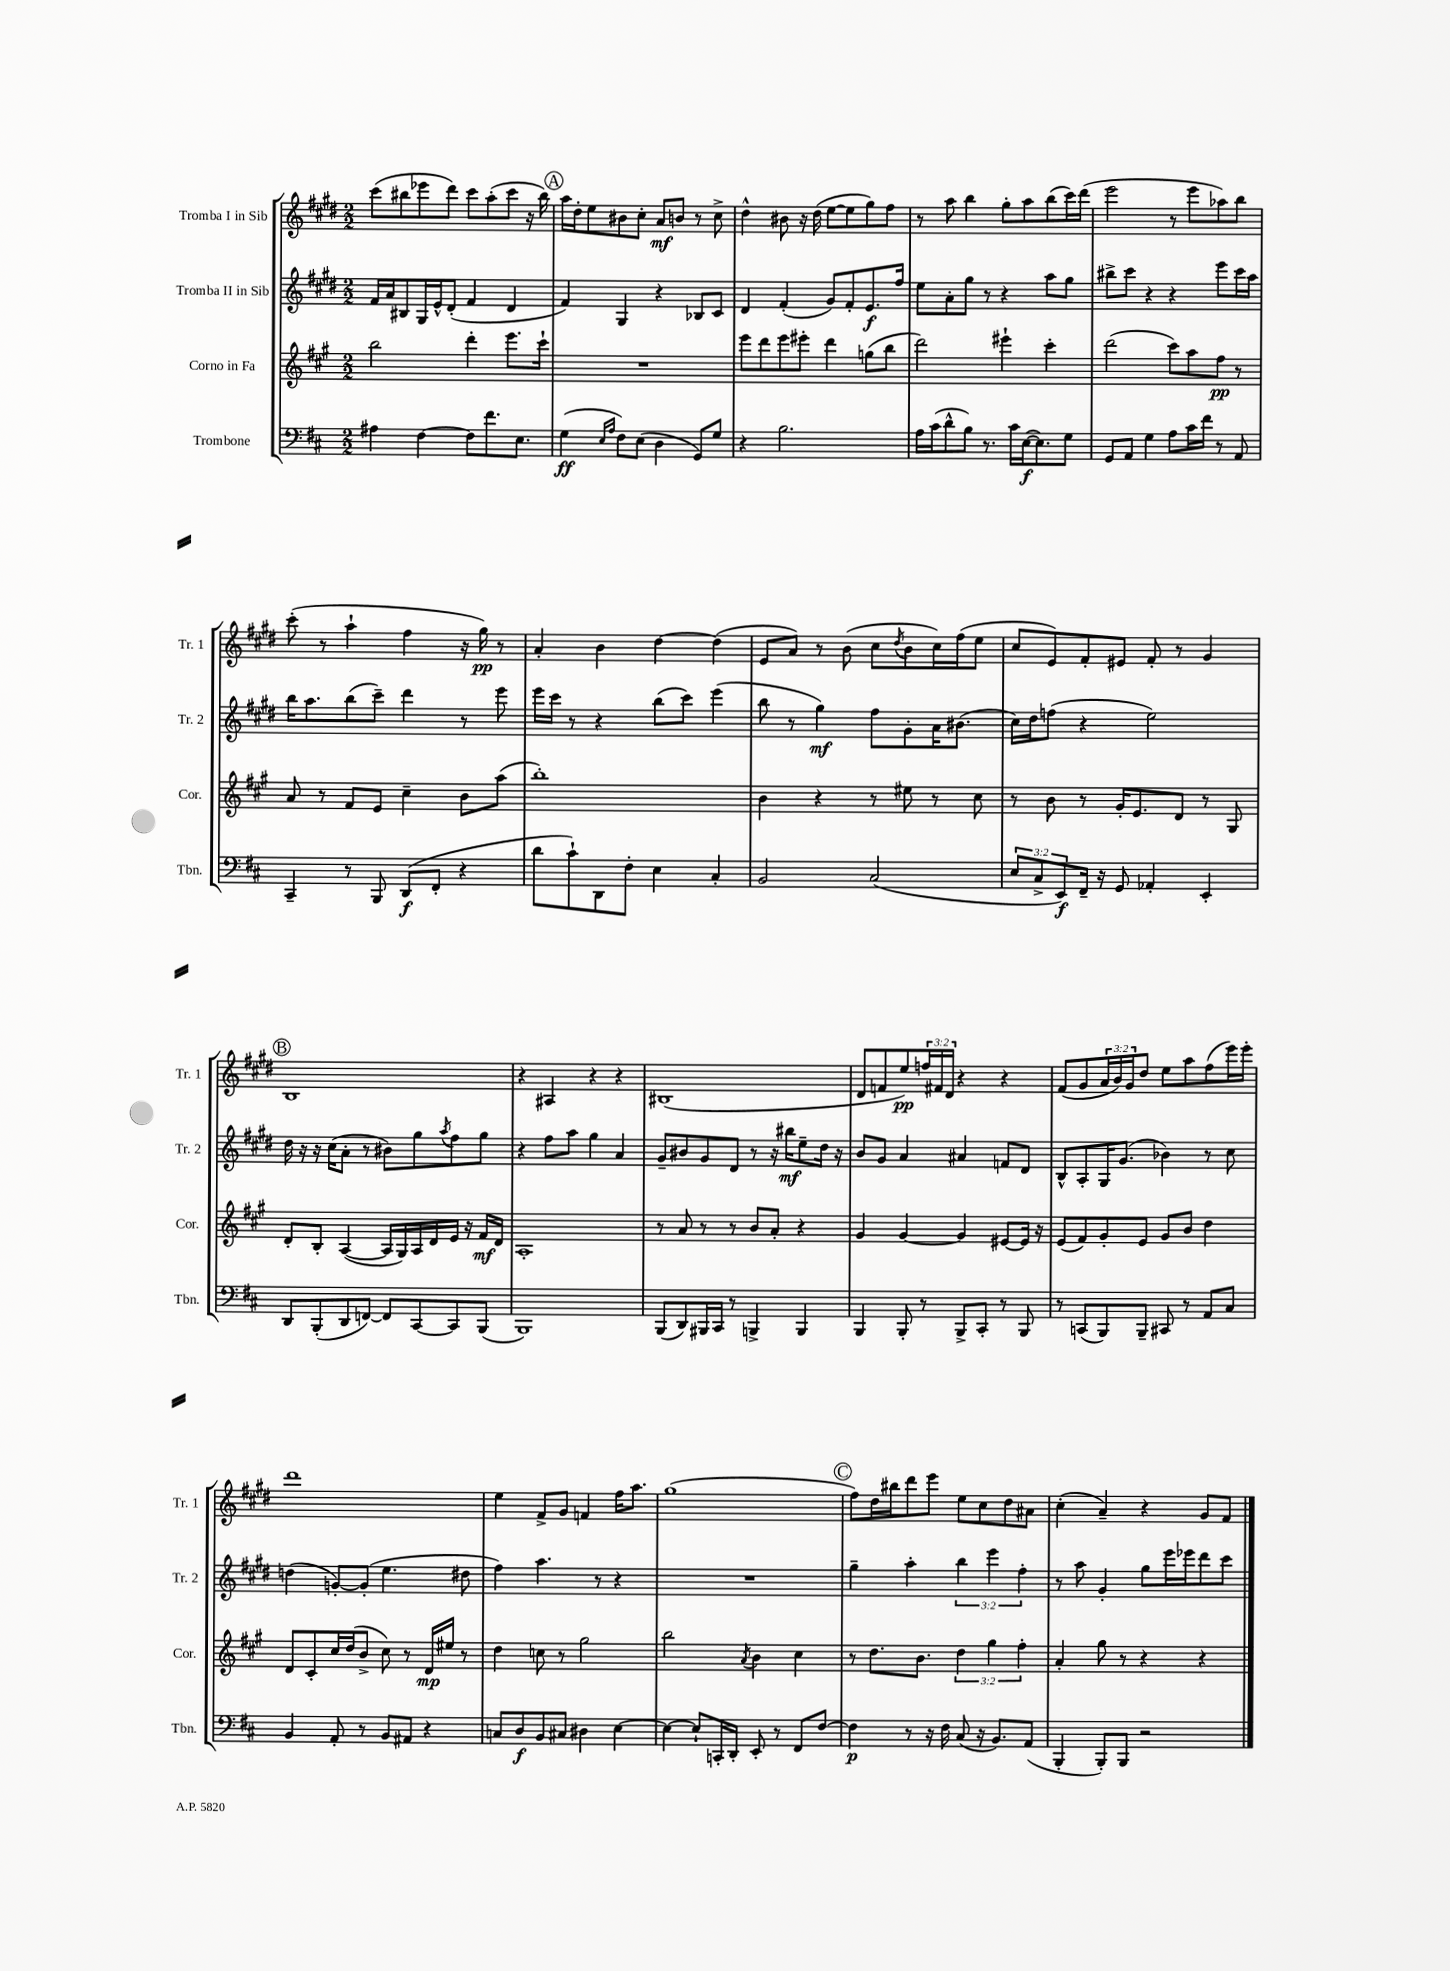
<<
\new StaffGroup <<
\new Staff = "s0" \with { instrumentName = "Tromba I in Sib" shortInstrumentName = "Tr. 1" } {
    \clef treble \key e \major \numericTimeSignature \time 2/2 \override Staff.TupletNumber.text = #tuplet-number::calc-fraction-text
    cis'''8( bis''8 ees'''8 dis'''8) cis'''8 a''8-.( cis'''8 r16 bis''16) |
    \mark \markup { \circle "A" } a''16 dis''16-. e''8 bis'8 cis''8-. a'8\mf b'8 r8 cis''8-> |
    dis''4-^ bis'8 r16 dis''16( e''8~ e''8 gis''8) fis''8 |
    r8 a''8 b''4 gis''8-. a''8 b''8( cis'''16) dis'''16( |
    e'''2 r8 e'''8 aes''8) b''8 |
    cis'''8-.( r8 a''4-! fis''4 r16 gis''16\pp) r8 |
    a'4-. b'4 dis''4~ dis''4( |
    e'8 a'8) r8 b'8( cis''8 \acciaccatura { dis''8 } b'8 cis''16) fis''16( e''8 |
    cis''8 e'8) fis'8-. eis'8 fis'8-. r8 gis'4 |
    \mark \markup { \circle "B" } b1 |
    r4 ais4 r4 r4 |
    bis1( |
    dis'8 f'8 e''8\pp) \tuplet 3/2 { f''16 fis'16 dis'16 } r4 r4 |
    fis'8( gis'8 \tuplet 3/2 { a'16 b'16) gis'16 } dis''8 e''8 a''8 fis''8( e'''16) e'''16-. |
    dis'''1 |
    e''4 fis'8-> gis'8 f'4 fis''16 a''8. |
    gis''1( |
    \mark \markup { \circle "C" } fis''8) dis''16 bis''16 dis'''8 e'''8 e''8 cis''8 dis''8 ais'8 |
    cis''4-.( a'4--) r4 gis'8 fis'8 \bar "|." |
}
\new Staff = "s1" \with { instrumentName = "Tromba II in Sib" shortInstrumentName = "Tr. 2" } {
    \clef treble \key e \major \numericTimeSignature \time 2/2 \override Staff.TupletNumber.text = #tuplet-number::calc-fraction-text
    fis'16 a'16 bis8 gis16 e'16-^ dis'8-.( fis'4 dis'4 |
    \mark \markup { \circle "A" } fis'4) gis4 r4 bes8 cis'8 |
    dis'4 fis'4-.( gis'8) fis'8-. e'8.\f fis''16 |
    e''8 a'8-. gis''8 r8 r4 a''8 gis''8 |
    bis''8-> cis'''8 r4 r4 e'''8 cis'''16 a''16 |
    b''16 a''8. b''8( cis'''8--) dis'''4 r8 e'''8 |
    e'''16 cis'''16 r8 r4 b''8( cis'''8) e'''4( |
    b''8 r8 gis''4\mf) fis''8 gis'8-. a'16 bis'8.( |
    cis''16) dis''16 f''8( r4 e''2) |
    \mark \markup { \circle "B" } dis''16 r16 r16 cis''16( a'8-. r8 bis'8) gis''8 \acciaccatura { a''8 } fis''8 gis''8 |
    r4 fis''8 a''8 gis''4 a'4 |
    gis'8-- bis'8 gis'8 dis'8 r8 r16 bis''16\mf e''8-- dis''16 r16 |
    b'8 gis'8 a'4 ais'4 f'8 dis'8 |
    b8-^ a8-. gis16 gis'8.( bes'4) r8 cis''8 |
    d''4( g'8~-.) g'8-.( e''4. dis''8 |
    fis''4) a''4. r8 r4 |
    R1 |
    \mark \markup { \circle "C" } gis''4-- a''4-. \tuplet 3/2 { b''4 e'''4 fis''4-. } |
    r8 a''8 gis'4-. gis''8 e'''16 ees'''16 dis'''8 cis'''8 \bar "|." |
}
\new Staff = "s2" \with { instrumentName = "Corno in Fa" shortInstrumentName = "Cor." } {
    \clef treble \key a \major \numericTimeSignature \time 2/2 \override Staff.TupletNumber.text = #tuplet-number::calc-fraction-text
    b''2 d'''4-. e'''8. cis'''16-! |
    \mark \markup { \circle "A" } R1 |
    e'''8 d'''8 e'''8 eis'''8-. d'''4 g''8( b''8 |
    d'''2) eis'''4-! cis'''4-. |
    d'''2( cis'''8) a''8 fis''8\pp r8 |
    a'8 r8 fis'8 e'8 cis''4-- b'8 a''8( |
    b''1-.) |
    b'4 r4 r8 eis''8 r8 cis''8 |
    r8 b'8 r8 gis'16-. e'8. d'8 r8 gis8 |
    \mark \markup { \circle "B" } d'8-. b8-. a4~( a16 gis16) a16 d'16 e'16 r16 fis'16\mf d'16 |
    a1-. |
    r8 a'8 r8 r8 b'8 a'8-. r4 |
    gis'4 gis'4~ gis'4 eis'8~ eis'16 r16 |
    e'8( fis'8) gis'8-. e'8 gis'8 b'8 d''4 |
    d'8 cis'8-. cis''16 d''16( b'8-> cis''8) r8 d'16\mp eis''16 r8 |
    d''4 c''8 r8 gis''2 |
    b''2 \acciaccatura { a'8 } b'4 cis''4 |
    \mark \markup { \circle "C" } r8 d''8. b'8. \tuplet 3/2 { d''4 gis''4 fis''4-. } |
    a'4-. gis''8 r8 r4 r4 \bar "|." |
}
\new Staff = "s3" \with { instrumentName = "Trombone" shortInstrumentName = "Tbn." } {
    \clef bass \key d \major \numericTimeSignature \time 2/2 \override Staff.TupletNumber.text = #tuplet-number::calc-fraction-text
    ais4 fis4~ fis8 fis'8. e8. |
    \mark \markup { \circle "A" } g4\ff( \grace { e16 a16 } fis8) e8( d4 g,8) g8 |
    r4 b2. |
    a16 cis'16( d'8-^ b8) r8. cis'16 e16~\f( e8.) g8 |
    g,8 a,8 g4 a8 cis'16 fis'16 r8 a,8 |
    cis,4-- r8 b,,8 d,8\f( fis,8-. r4 |
    d'8 cis'8-!) d,8 fis8-. e4 cis4-. |
    b,2 cis2( |
    \tuplet 3/2 { e8 cis8-> e,8\f) } fis,16-- r16 g,8 aes,4-. e,4-. |
    \mark \markup { \circle "B" } d,8 b,,8-.( d,8 f,8~) f,8 cis,8~ cis,8 b,,8( |
    b,,1) |
    b,,8( d,8) bis,,16 cis,16 r8 b,,4-> b,,4 |
    b,,4 b,,8-. r8 b,,8-> cis,8-. r8 b,,8 |
    r8 c,8( b,,8) b,,8-- cis,8 r8 a,8 cis8 |
    b,4 a,8-. r8 b,8 ais,8 r4 |
    c8 d8\f b,8 cis8 dis4 e4~ |
    e4~ e8-! c,16-. d,16-. e,8-. r8 fis,8 fis8~ |
    \mark \markup { \circle "C" } fis4\p r8 r16 fis16 cis8( r16 b,8.) a,8( |
    b,,4-. b,,8-.) b,,8 r2 \bar "|." |
}
>>
>>
\layout { \context { \Score \remove "Bar_number_engraver" } }
